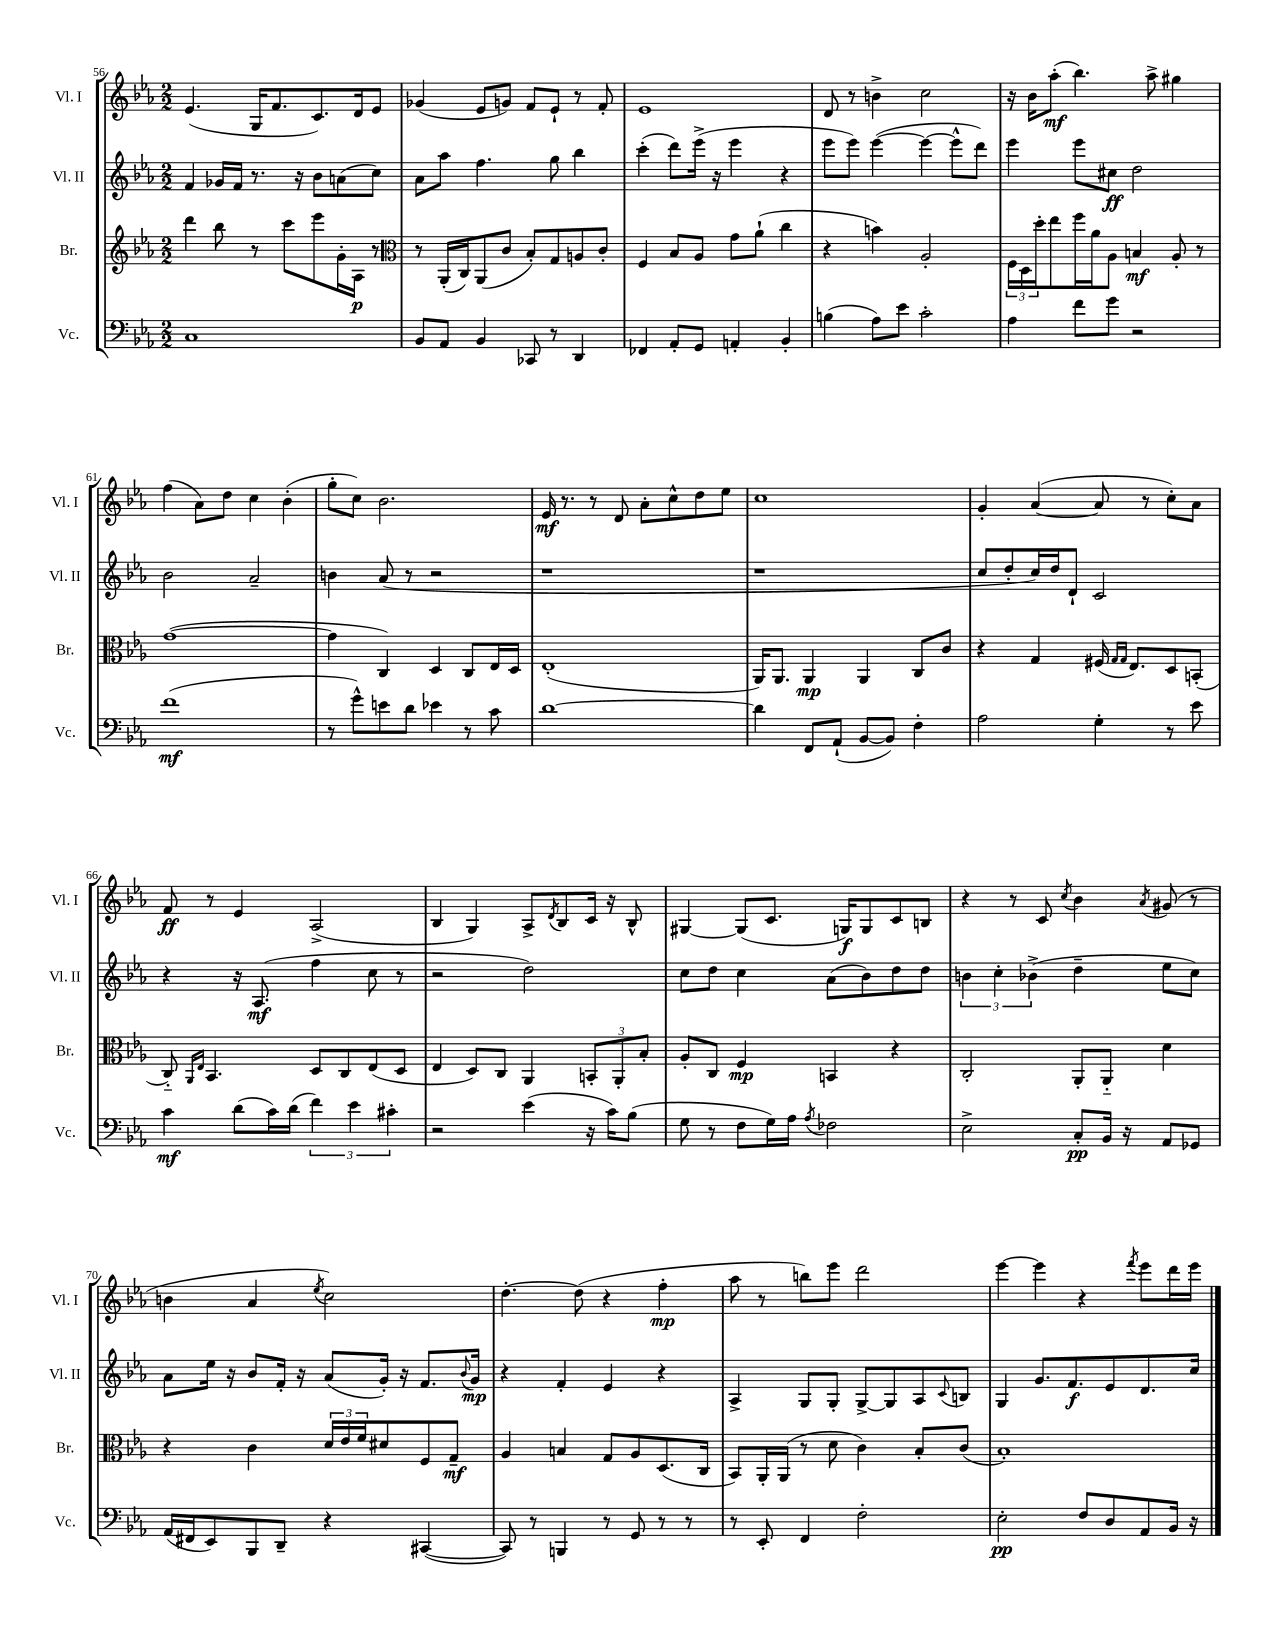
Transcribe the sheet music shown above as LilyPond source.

<<
\new StaffGroup <<
\new Staff = "s0" \with { instrumentName = "Vl. I" shortInstrumentName = "Vl. I" } {
    \clef treble \key ees \major \numericTimeSignature \time 2/2
    ees'4.( g16 f'8. c'8.) d'16 ees'8 |
    ges'4( ees'8 g'8) f'8 ees'8-! r8 f'8-. |
    ees'1 |
    d'8 r8 b'4-> c''2 |
    r16 bes'16 aes''8-.\mf( bes''4.) aes''8-> gis''4 |
    f''4( aes'8) d''8 c''4 bes'4-.( |
    g''8-. c''8) bes'2. |
    ees'16\mf r8. r8 d'8 aes'8-. c''8-^ d''8 ees''8 |
    c''1 |
    g'4-. aes'4~( aes'8 r8 c''8-.) aes'8 |
    f'8\ff r8 ees'4 aes2->( |
    bes4 g4) aes8-> \acciaccatura { d'8 } bes8 c'16 r16 bes8-^ |
    gis4~ gis8( c'8. g16\f) g8 c'8 b8 |
    r4 r8 c'8 \acciaccatura { c''8 } bes'4 \acciaccatura { aes'8 } gis'8( r8 |
    b'4 aes'4 \acciaccatura { ees''8 } c''2) |
    d''4.~-. d''8( r4 f''4-.\mp |
    aes''8 r8 b''8) ees'''8 d'''2 |
    ees'''4~ ees'''4 r4 \acciaccatura { f'''8 } ees'''8 d'''16 ees'''16 \bar "|." |
}
\new Staff = "s1" \with { instrumentName = "Vl. II" shortInstrumentName = "Vl. II" } {
    \clef treble \key ees \major \numericTimeSignature \time 2/2
    f'4 ges'16 f'16 r8. r16 bes'8 a'8( c''8) |
    aes'8 aes''8 f''4. g''8 bes''4 |
    c'''4-.( d'''8) ees'''16->( r16 ees'''4 r4 |
    ees'''8 ees'''8) ees'''4~( ees'''4~ ees'''8-^ d'''8) |
    ees'''4 ees'''8 cis''8\ff d''2 |
    bes'2 aes'2-- |
    b'4 aes'8( r8 r2 |
    r1 |
    r1 |
    c''8 d''8-. c''16) d''16 d'8-! c'2 |
    r4 r16 aes8.\mf( f''4 c''8 r8 |
    r2 d''2) |
    c''8 d''8 c''4 aes'8( bes'8) d''8 d''8 |
    \tuplet 3/2 { b'4 c''4-. bes'4->( } d''4-- ees''8 c''8) |
    aes'8 ees''16 r16 bes'8 f'16-. r16 aes'8( g'16-.) r16 f'8. \appoggiatura { bes'8 } g'16\mp |
    r4 f'4-. ees'4 r4 |
    aes4-> g8 g8-. g8~-> g8 aes8 \appoggiatura { c'8 } b8 |
    g4 g'8. f'8.\f ees'8 d'8. c''16 \bar "|." |
}
\new Staff = "s2" \with { instrumentName = "Br." shortInstrumentName = "Br." } {
    \clef treble \key ees \major \numericTimeSignature \time 2/2
    d'''4 bes''8 r8 c'''8 ees'''8 g'16-. aes16\p r8 |
    \clef alto r8 aes,16-.( c16) aes,8( c'8 bes8-.) g8 a8 c'8-. |
    f4 bes8 aes8 g'8 aes'8-!( c''4 |
    r4 b'4) aes2-. |
    \tuplet 3/2 { f16 d16 d''16-. } ees''8 f''16 aes'16 aes8 b4\mf aes8-. r8 |
    g'1~( |
    g'4 c4) d4 c8 ees16 d16 |
    ees1-.( |
    aes,16) aes,8. aes,4\mp aes,4 c8 c'8 |
    r4 g4 fis16( \grace { g16 g16 } ees8.) d8 b,8-.( |
    c8-_) \grace { aes,16 ees16 } bes,4. d8 c8 ees8( d8 |
    ees4 d8) c8 aes,4 \tuplet 3/2 { b,8-. aes,8-. bes8-. } |
    aes8-. c8 f4\mp b,4 r4 |
    c2-. aes,8-. aes,8-_ d'4 |
    r4 c'4 \tuplet 3/2 { d'16 ees'16 f'16 } dis'8 f8 g8--\mf |
    aes4 b4 g8 aes8 d8.( c16 |
    bes,8) aes,16-. aes,16( r8 d'8 c'4) bes8-. c'8( |
    bes1-.) \bar "|." |
}
\new Staff = "s3" \with { instrumentName = "Vc." shortInstrumentName = "Vc." } {
    \clef bass \key ees \major \numericTimeSignature \time 2/2
    c1 |
    bes,8 aes,8 bes,4 ces,8 r8 d,4 |
    fes,4 aes,8-. g,8 a,4-. bes,4-. |
    b4( aes8) ees'8 c'2-. |
    aes4 f'8 g'8 r2 |
    f'1\mf( |
    r8 g'8-^) e'8 d'8 ees'4 r8 c'8 |
    d'1~ |
    d'4 f,8 aes,8-!( bes,8~ bes,8) f4-. |
    aes2 g4-. r8 ees'8 |
    c'4\mf d'8( c'16) d'16( \tuplet 3/2 { f'4) ees'4 cis'4-. } |
    r2 ees'4( r16 c'16) bes8( |
    g8 r8 f8 g16) aes16 \acciaccatura { aes8 } fes2 |
    ees2-> c8-.\pp bes,16 r16 aes,8 ges,8 |
    aes,16( fis,16 ees,8) bes,,8 d,8-- r4 cis,4~( |
    cis,8) r8 b,,4 r8 g,8 r8 r8 |
    r8 ees,8-. f,4 f2-. |
    ees2-.\pp f8 d8 aes,8 bes,16 r16 \bar "|." |
}
>>
>>
\layout { \context { \Score currentBarNumber = #56 } }
